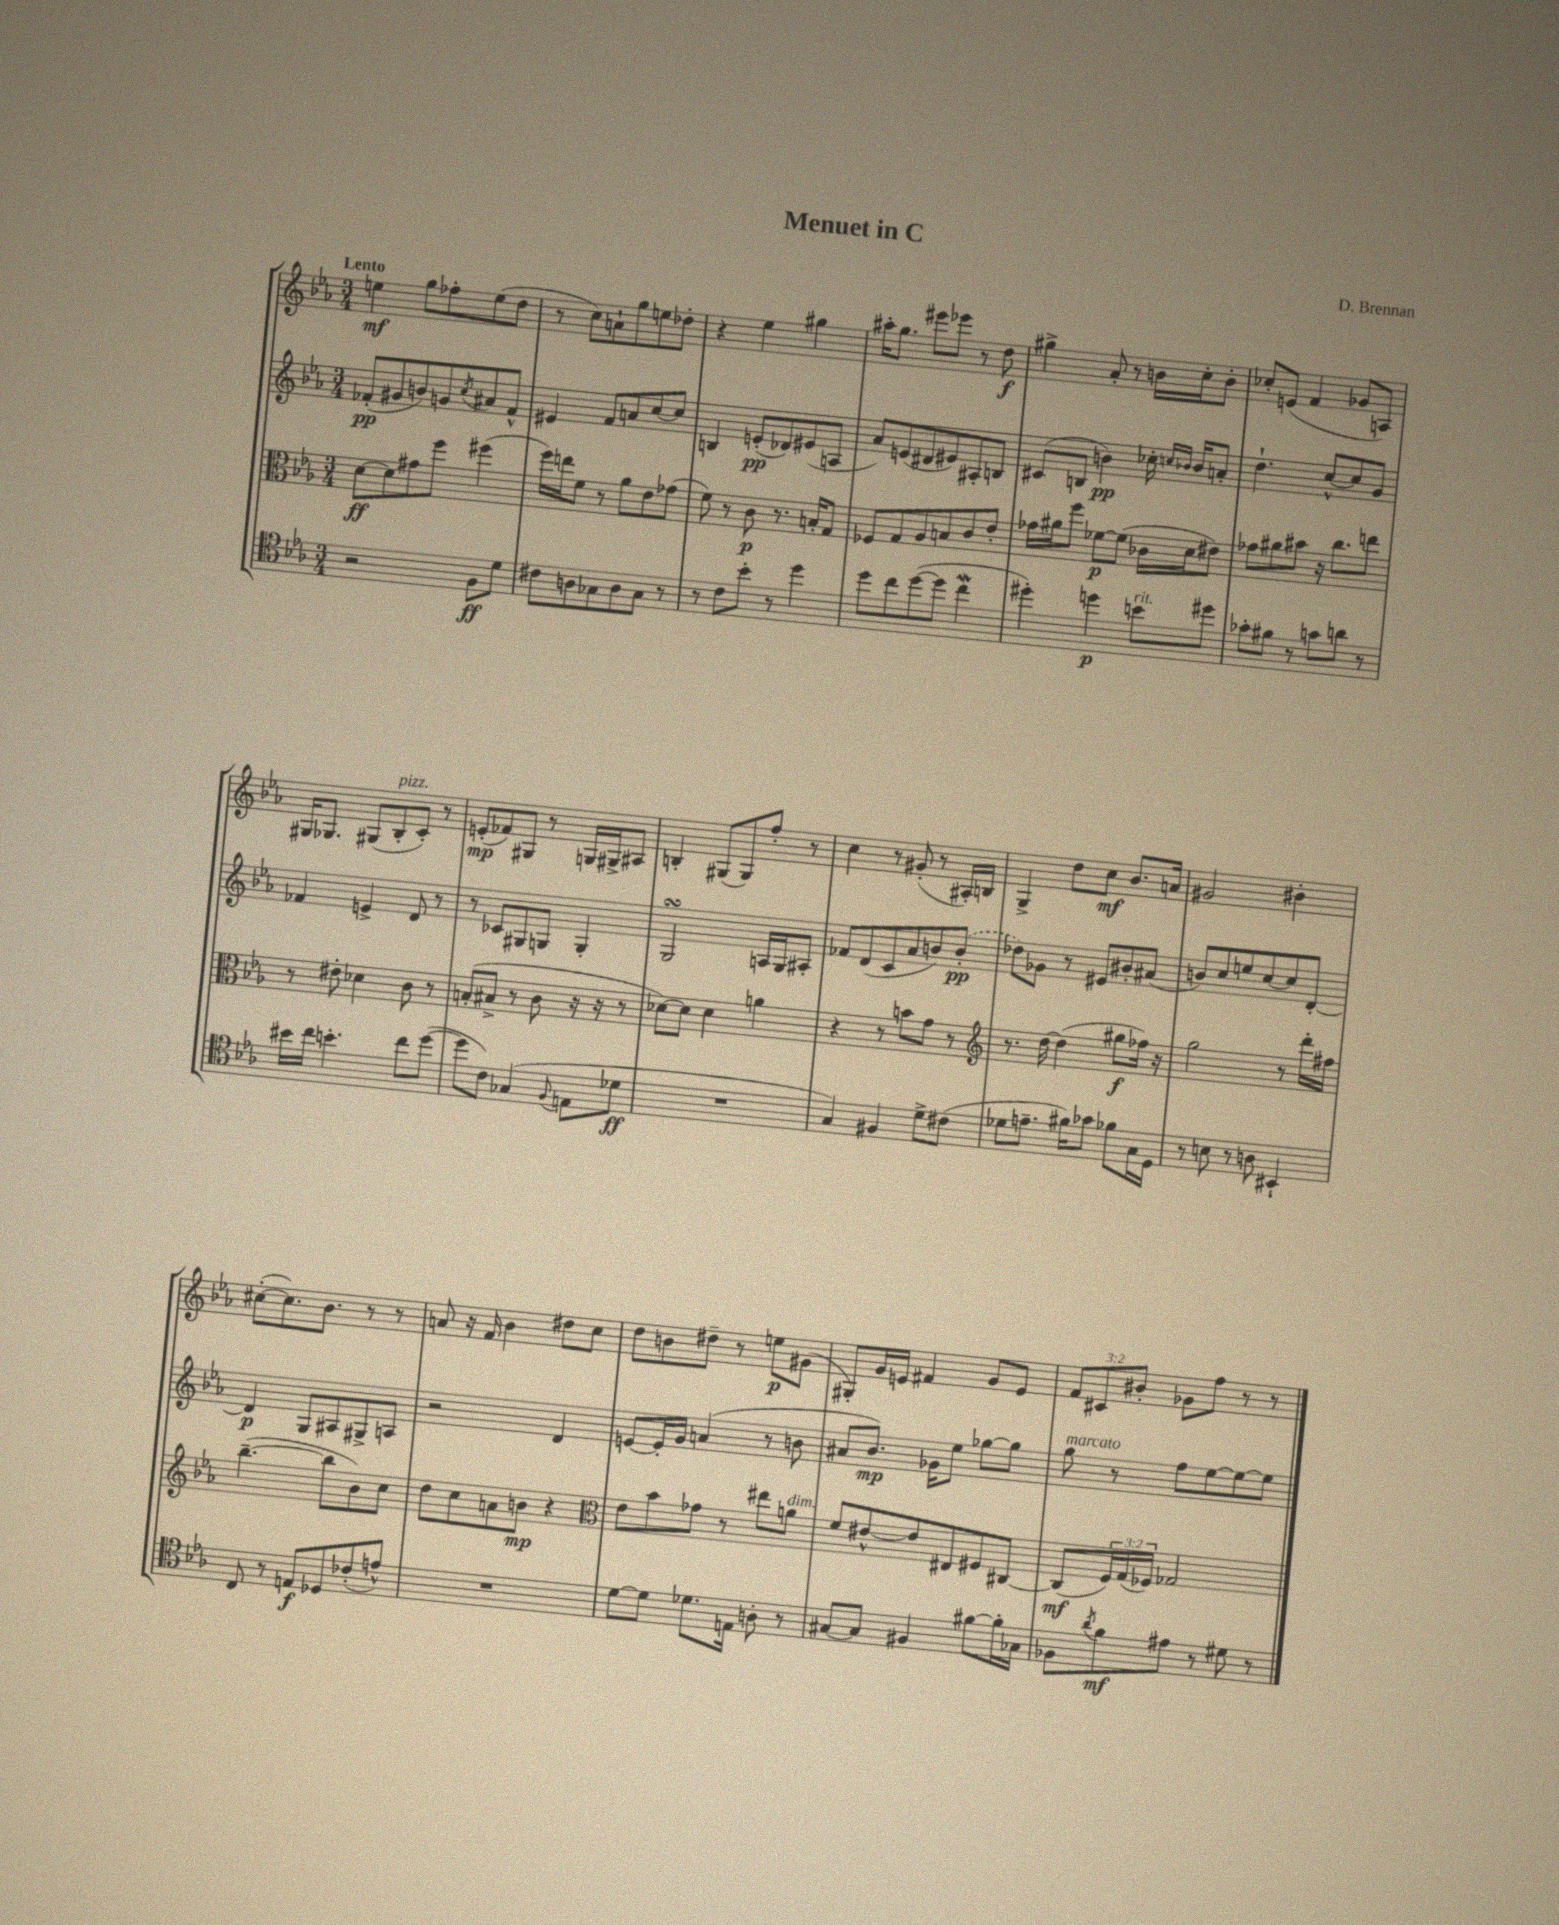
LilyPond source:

\header { title = "Menuet in C" composer = "D. Brennan" }
<<
\new StaffGroup <<
\new Staff = "s0" {
    \clef treble \key ees \major \numericTimeSignature \time 3/4 \override Staff.TupletNumber.text = #tuplet-number::calc-fraction-text \tempo "Lento"
    e''4\mf g''8 fes''8-. e''8( d''8 |
    r8 c''8) a'8-! g''8 e''8 des''8-. |
    r4 ees''4 gis''4 |
    ais''16-. g''8. eis'''8 ees'''8 r8 d''8\f |
    gis''4-> aes'8-. r8 b'16 c''16-. b'8-. |
    ces''8-. e'8( f'4 ges'8 a8) |
    gis16 ges8. gis8( bes8-.^\markup { \italic "pizz." } c'8-.) r8 |
    e'8-.\mp( fes'8) gis8 r8 g16 gis16-> ais8 |
    b4-. gis8( gis8) f''8-. r8 |
    c''4 r8 gis'8-.( r8 ais16-.) b16 |
    g4-> d''8 c''8\mf bes'8. a'16 |
    gis'2 bis'4-. |
    cis''8~-.( cis''8.) bes'8. r8 r8 |
    a'8 r16 f'16 bes'4 dis''8 c''8 |
    d''8 b'8 dis''8-- r8 e''8\p gis'8( |
    gis8-.) g'16 e'16 fis'4 g'8 e'8 |
    \tuplet 3/2 { f'8 cis'8 bis'8-. } ges'8 f''8 r8 r8 \bar "|." |
}
\new Staff = "s1" {
    \clef treble \key ees \major \numericTimeSignature \time 3/4
    fes'8-.\pp( gis'8 b'8) g'8 \acciaccatura { c''8 } ais'8 fes'8-^ |
    eis'4 f'8 a'8 c''8~ c''8 |
    b4 e'8-.\pp( des'8) eis'8( a8 |
    aes'8) e'8( dis'8 eis'8) ais8-. b8 |
    cis'8( b8 b'4\pp) ces''16-. \grace { c''16 bes'16 } bes'16 a'8-. |
    d''4.-! c''8~-^ c''8 g'8 |
    fes'4 e'4-> d'8 r8 |
    r8 ces'8 gis8 g8 g4-. |
    g2\turn a16 g16 ais8-. |
    fes'8 d'8( c'8 aes'8 b'8) \once \slurDashed b'8-.\pp( |
    des''8) ges'8 r8 eis'8 bis'8-. ais'8( |
    b'8) c''8 e''8 c''8~ c''8 d'8~-. |
    d'4\p g8 ais8 gis8-> a8 |
    r2 d'4 |
    e'8~ e'16-. g'16 a'4( r8 b'8 |
    ais'8 bes'8.\mp) ges'16 ees''8 ges''8~ ges''8 |
    g''8^\markup { \italic "marcato" } r8 f''8 ees''8~ ees''8~ ees''8 \bar "|." |
}
\new Staff = "s2" {
    \clef alto \key ees \major \numericTimeSignature \time 3/4 \override Staff.TupletNumber.text = #tuplet-number::calc-fraction-text
    d'8~\ff d'8 gis'8 f''8 fis''4( |
    f''16) e''16 f'8 r8 aes'8 ees'8 ges'8( |
    f'8) r8 c'8\p r8. b16-. g8 |
    fes8 g8 aes8 b8 c'8 ees'8-. |
    ges'16 ais'16 f''8 fes'8~\p fes'8( ces'16 d'16 eis'8) |
    ges'8 ais'8 bis'8 r16 c''8. e''8 |
    r8 eis'8-. des'4 c'8 r8 |
    b8-.( bis8-> r8 c'8 r16 r16 r8 |
    des'8~) des'8 des'4 a'4 |
    r4 r8 b'8 g'8 r8 |
    \clef treble r8. d''16~ d''4( gis''8\f fes''16) r16 |
    g''2 r8 d'''16-. fis''16 |
    bes''4.~--( bes''8 bes'8) c''8 |
    d''8 c''8 a'8 b'8\mp r4 |
    \clef alto ees'8 bes'8 ges'8 r8 eis''8 a'8^\markup { \italic "dim." } |
    f'8 eis'8~-^ eis'8 eis8 fis8 cis8~ |
    cis8\mf( \tuplet 3/2 { f16) g16( fes16) } ges2 \bar "|." |
}
\new Staff = "s3" {
    \clef tenor \key ees \major \numericTimeSignature \time 3/4
    r2 f8\ff d'8 |
    cis'8 a8 ges8 a8 ges8 r8 |
    r8 c'8 bes'8-. r8 d''4 |
    d''8 c''8 d''8~( d''8 c''4\mordent |
    dis''4-.) d''4\p b'8^\markup { \italic "rit." } dis''8 |
    ges'8-. fis'8 r8 g'8 a'8 r8 |
    bis'16 c''16 b'4.-. c''8 d''8~( |
    d''8 c'8) ges4( \appoggiatura { f8 } e8 des'8\ff |
    R2. |
    g4) fis4 d'8-> cis'8( |
    des'8 e'8.-- fis'16) ges'8 fes'8 g16 d16 |
    r8 b8 r8 a8 bis,4-! |
    c8 r8 e8\f des8 ces'8-.( e'8-^) |
    R2. |
    d'8~ d'8 des'8. e16 a8-. r8 |
    gis8~ gis8 fis4 fis'8~ fis'16-. ges16 |
    fes8 \acciaccatura { aes'8 } f'8\mf eis'8 r8 dis'8 r8 \bar "|." |
}
>>
>>
\layout { \context { \Score \remove "Bar_number_engraver" } }
